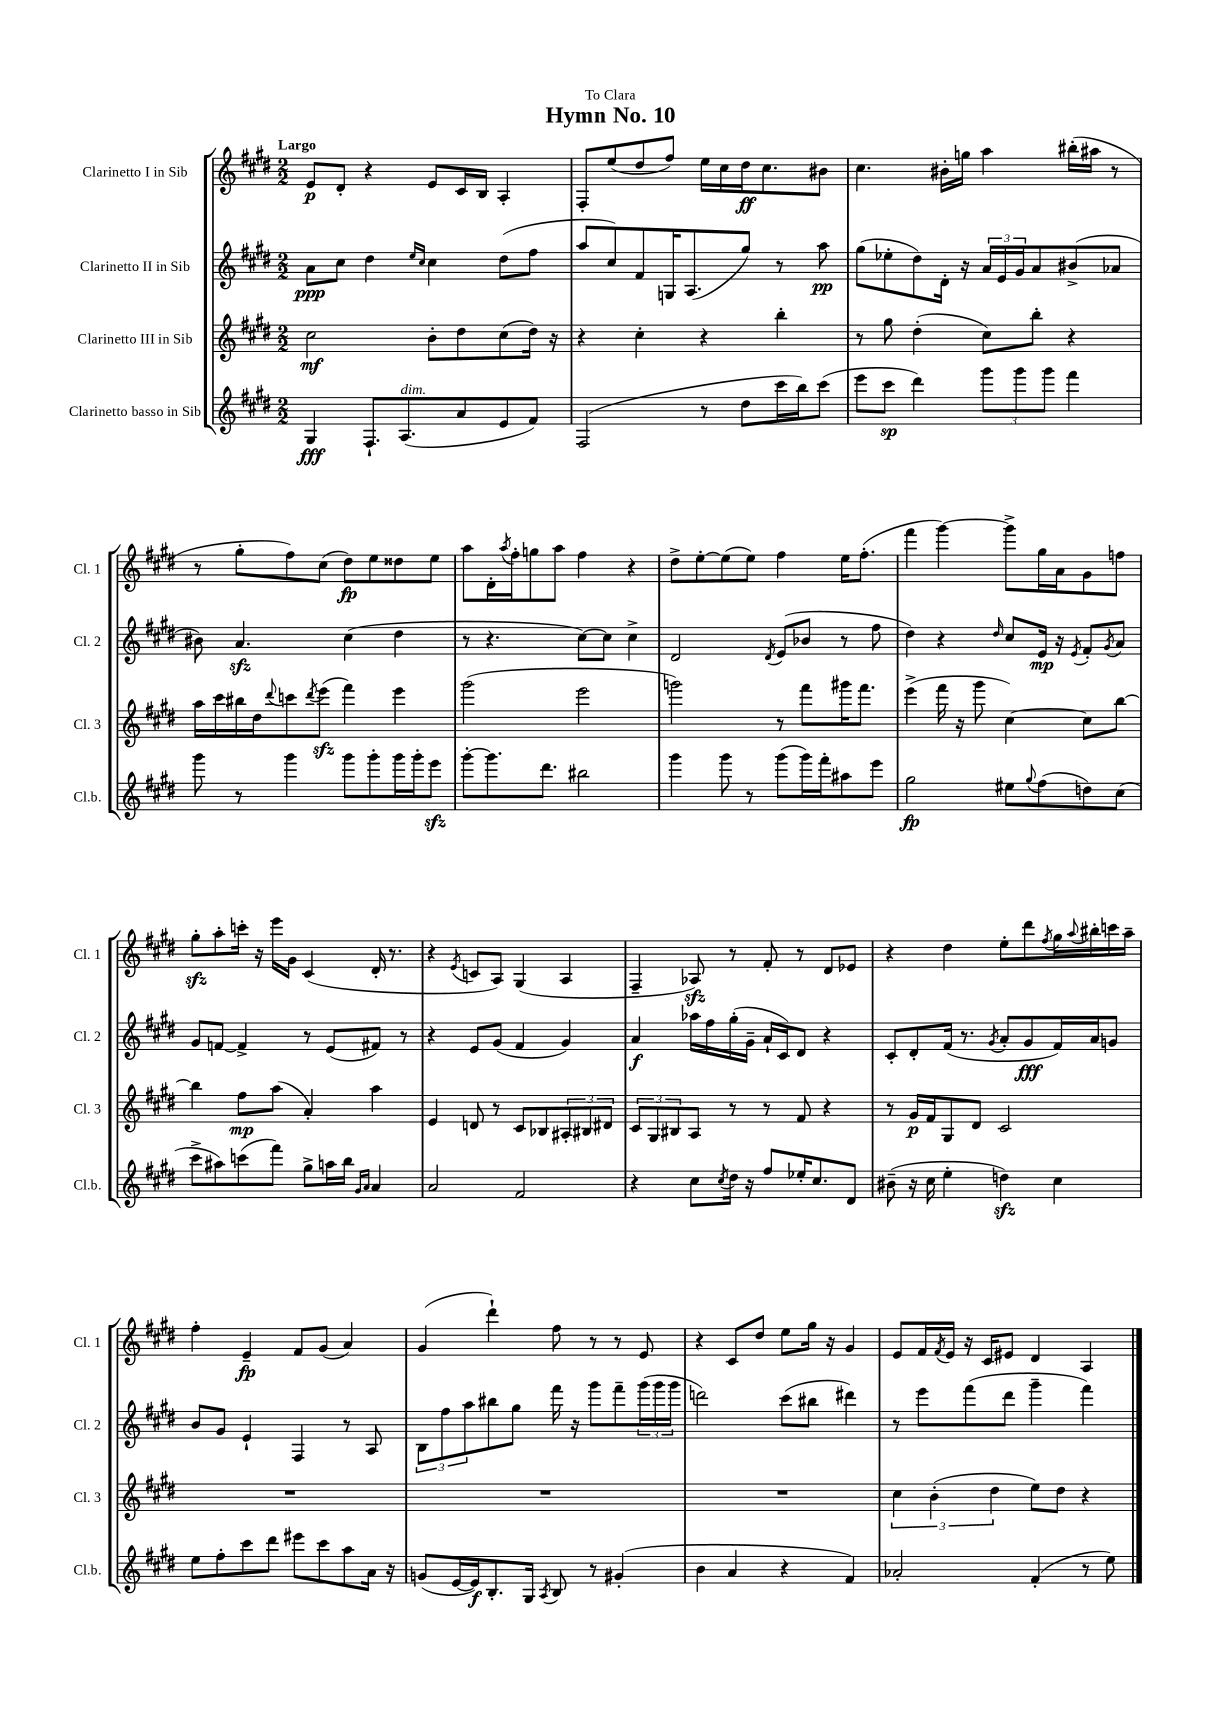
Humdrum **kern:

**kern	**dynam	**kern	**dynam	**kern	**dynam	**kern	**dynam
*part4	*part4	*part3	*part3	*part2	*part2	*part1	*part1
*staff4	*staff4	*staff3	*staff3	*staff2	*staff2	*staff1	*staff1
*I"Clarinetto basso in Sib	*	*I"Clarinetto III in Sib	*	*I"Clarinetto II in Sib	*	*I"Clarinetto I in Sib	*
*I'Cl.b.	*	*I'Cl. 3	*	*I'Cl. 2	*	*I'Cl. 1	*
*clefG2	*	*clefG2	*	*clefG2	*	*clefG2	*
*k[f#c#g#d#]	*	*k[f#c#g#d#]	*	*k[f#c#g#d#]	*	*k[f#c#g#d#]	*
*M2/2	*	*M2/2	*	*M2/2	*	*M2/2	*
=1	=1	=1	=1	=1	=1	=1	=1
!	!	!	!	!	!	!LO:TX:a:B:t=Largo	!
4G#/	fff	2cc#\	mf	8a\L	ppp	8e/L	p
.	.	.	.	8cc#\J	.	8d#'/J	.
8.F#`/L	.	.	.	4dd#\	.	4r	.
!LO:TX:a:i:t=dim.	!	!	!	!	!	!	!
(8.A/	.	.	.	.	.	.	.
.	.	.	.	16qqee/LL	.	.	.
.	.	.	.	16qqcc#/JJ	.	.	.
.	.	8b'\L	.	4cc#\	.	8e/L	.
8a/	.	8dd#\	.	.	.	16c#/L	.
.	.	.	.	.	.	16B/JJ	.
8e/	.	(8cc#\	.	(8dd#\L	.	4A'/	.
8f#/J)	.	16dd#\Jk)	.	8ff#\J	.	.	.
.	.	16r	.	.	.	.	.
=2	=2	=2	=2	=2	=2	=2	=2
(2F#/	.	4r	.	8aa/L	.	8F#'/L	.
.	.	.	.	8cc#/)	.	(8ee/	.
.	.	4cc#'\	.	8f#/	.	8dd#/	.
.	.	.	.	16Gn/K	.	8ff#/J)	.
.	.	.	.	(8.A/	.	.	.
8r	.	4r	.	.	.	16ee\LL	.
.	.	.	.	.	.	16cc#\	.
8dd#\L	.	.	.	8gg#/J)	.	16dd#\J	ff
.	.	.	.	.	.	8.cc#\	.
16ccc#\L	.	4bb'\	.	8r	.	.	.
16bb\J)	.	.	.	.	.	.	.
(8ccc#\J	.	.	.	8aa\	pp	8b#X\J	.
=3	=3	=3	=3	=3	=3	=3	=3
8eee\L	.	8r	.	(8gg#\L	.	4.cc#\	.
8ccc#\J	sp	8gg#\	.	8ee-X'\	.	.	.
4ddd#\)	.	(4dd#'\	.	8dd#\)	.	.	.
.	.	.	.	16d#'\Jk	.	16b#X'\LL	.
.	.	.	.	16r	.	16ggn\JJ	.
12ggg#\L	.	8cc#\L)	.	24a/LL	.	4aa\	.
.	.	.	.	24e/	.	.	.
12ggg#\	.	.	.	24g#/J	.	.	.
.	.	8bb'\J	.	8a/	.	.	.
12ggg#\J	.	.	.	.	.	.	.
4fff#\	.	4r	.	(8b#X^/	.	(16bb#X'\LL	.
.	.	.	.	.	.	16aa#X\JJ	.
.	.	.	.	8a-X/J	.	8r	.
!!LO:LB:g=z
=4	=4	=4	=4	=4	=4	=4	=4
8ggg#\	.	16aa\LL	.	8b#X\)	.	8r	.
.	.	16ccc#\	.	.	.	.	.
8r	.	16bb#X\	.	4.azz/	.	8gg#'\L	.
.	.	16dd#\J	.	.	.	.	.
.	.	8qqddd#/	.	.	.	.	.
4ggg#\	.	8cccn\	.	.	.	8ff#\)	.
.	.	8qddd#/	.	.	.	.	.
.	.	(8eeezz\J	.	.	.	(8cc#\J	.
8ggg#\L	.	4fff#\)	.	(4cc#\	.	8dd#\L)	fp
8ggg#'\	.	.	.	.	.	8ee\	.
16ggg#\L	.	4eee\	.	4dd#\	.	8dd##X\	.
16ggg#'\J	.	.	.	.	.	.	.
8eeezz\J	.	.	.	.	.	8ee\J	.
=5	=5	=5	=5	=5	=5	=5	=5
[8ggg#'\L	.	(2ggg#\	.	8r	.	8aa\L	.
8.ggg#\]	.	.	.	4.r	.	16d#'\L	.
.	.	.	.	.	.	8qaa/	.
.	.	.	.	.	.	16ff#'\J	.
.	.	.	.	.	.	8ggn\	.
8.ddd#\J	.	.	.	.	.	.	.
.	.	.	.	.	.	8aa\J	.
2bb#X\	.	2eee\	.	[8cc#\L)	.	4ff#\	.
.	.	.	.	8cc#\J]	.	.	.
.	.	.	.	4cc#^\	.	4r	.
=6	=6	=6	=6	=6	=6	=6	=6
4ggg#\	.	2gggn\)	.	2d#/	.	8dd#^\L	.
.	.	.	.	.	.	[8ee'\	.
8ggg#\	.	.	.	.	.	(8ee\]	.
8r	.	.	.	.	.	8ee\J)	.
.	.	.	.	8qd#/	.	.	.
(8ggg#\L	.	8r	.	(8e/L	.	4ff#\	.
16ggg#\L)	.	8fff#\L	.	8b-X/J	.	.	.
16fff#'\J	.	.	.	.	.	.	.
8aa#X\	.	16ggg#X\K	.	8r	.	16ee\KL	.
.	.	8.fff#\J	.	.	.	(8.ff#'\J	.
8eee\J	.	.	.	8ff#\	.	.	.
=7	=7	=7	=7	=7	=7	=7	=7
2gg#\	fp	(4eee^\	.	4dd#\)	.	4fff#\	.
.	.	16fff#\	.	4r	.	[4ggg#\)	.
.	.	16r	.	.	.	.	.
.	.	8ggg#\	.	.	.	.	.
.	.	.	.	16qqdd#/	.	.	.
8ee#X\L	.	[4cc#\)	.	8cc#/L	.	8ggg#^\L]	.
8qqgg#/	.	.	.	.	.	.	.
(8ff#\	.	.	.	16e/Jk	mp	16gg#\L	.
.	.	.	.	16r	.	16a\J	.
.	.	.	.	8qe/	.	.	.
8ddn\)	.	8cc#\L]	.	8f#'/L	.	8g#\	.
.	.	.	.	8qg#/	.	.	.
(8cc#\J	.	[8bb\J	.	8a/J	.	8ffn\J	.
!!LO:LB:g=z
=8	=8	=8	=8	=8	=8	=8	=8
8ccc#^\L	.	4bb\]	.	8g#/L	.	8gg#zz'\L	.
8aa#X\)	.	.	.	[8fn/J	.	8aa'\	.
(8cccn\	.	8ff#\L	mp	4f^/]	.	16cccn'\Jk	.
.	.	.	.	.	.	16r	.
8fff#\J)	.	(8aa\J	.	.	.	16eee\LL	.
.	.	.	.	.	.	16g#\JJ	.
8gg#^\L	.	4a'/)	.	8r	.	(4c#/	.
16aan\L	.	.	.	(8e/L	.	.	.
16bb\JJ	.	.	.	.	.	.	.
16qqg#/LL	.	.	.	.	.	.	.
16qqa/JJ	.	.	.	.	.	.	.
4a/	.	4aa\	.	8f#X/J)	.	16d#'/	.
.	.	.	.	.	.	8.r	.
.	.	.	.	8r	.	.	.
=9	=9	=9	=9	=9	=9	=9	=9
2a/	.	4e/	.	4r	.	4r	.
.	.	.	.	.	.	8qe/	.
.	.	8dn/	.	8e/L	.	8cn/L	.
.	.	8r	.	(8g#/J	.	8A/J)	.
2f#/	.	8c#/L	.	4f#/	.	(4G#/	.
.	.	8B-X/	.	.	.	.	.
.	.	12A#X'/	.	4g#/)	.	4A/	.
.	.	12B#X/	.	.	.	.	.
.	.	12d#X/J	.	.	.	.	.
=10	=10	=10	=10	=10	=10	=10	=10
4r	.	12c#/L	.	4a/	f	4F#~/	.
.	.	12G#/	.	.	.	.	.
.	.	12B#X/	.	.	.	.	.
8cc#\L	.	8A/J	.	16aa-X\LL	.	8A-Xzz/)	.
.	.	.	.	16ff#\	.	.	.
8qcc#/	.	.	.	.	.	.	.
16dd#\Jk	.	8r	.	(16gg#'\	.	8r	.
16r	.	.	.	16g#~\JJ	.	.	.
8ff#/L	.	8r	.	16a`/LL	.	8f#'/	.
.	.	.	.	16c#/J)	.	.	.
16ee-X'/K	.	8f#/	.	8d#/J	.	8r	.
8.cc#/	.	.	.	.	.	.	.
.	.	4r	.	4r	.	8d#/L	.
8d#/J	.	.	.	.	.	8e-X/J	.
=11	=11	=11	=11	=11	=11	=11	=11
(8b#X~\	.	8r	.	8c#'/L	.	4r	.
16r	.	16g#/LL	p	8d#'/	.	.	.
16cc#\	.	16f#/J	.	.	.	.	.
4ee'\	.	8G#/	.	(16f#/Jk	.	4dd#\	.
.	.	.	.	8.r	.	.	.
.	.	8d#/J	.	.	.	.	.
.	.	.	.	8qg#/	.	.	.
4ddnzz\)	.	2c#/	.	8a'/L	.	8ee'\L	.
.	.	.	.	8g#/	fff	8ddd#\	.
.	.	.	.	.	.	8qff#/	.
4cc#\	.	.	.	16f#/L)	.	16gg#\L	.
.	.	.	.	.	.	8qqaa/	.
.	.	.	.	16a/J	.	16bb#X'\	.
.	.	.	.	8gn/J	.	16cccn\	.
.	.	.	.	.	.	16aa~\JJ	.
!!LO:LB:g=z
=12	=12	=12	=12	=12	=12	=12	=12
8ee\L	.	1r	.	8b/L	.	4ff#'\	.
8ff#'\	.	.	.	8g#/J	.	.	.
8ccc#\	.	.	.	4e`/	.	4e~/	fp
8ddd#\J	.	.	.	.	.	.	.
8eee#X\L	.	.	.	4F#/	.	8f#/L	.
8ccc#\	.	.	.	.	.	(8g#/J	.
8aa\	.	.	.	8r	.	4a/)	.
16a\Jk	.	.	.	8A/	.	.	.
16r	.	.	.	.	.	.	.
=13	=13	=13	=13	=13	=13	=13	=13
(8gn/L	.	1r	.	12B\L	.	(4g#/	.
.	.	.	.	12ff#\	.	.	.
[16e/L	.	.	.	.	.	.	.
.	.	.	.	12aa\	.	.	.
16e/J])	f	.	.	.	.	.	.
8.B'/	.	.	.	8bb#X\	.	4ddd#`\)	.
.	.	.	.	8gg#\J	.	.	.
16G#/Jk	.	.	.	.	.	.	.
8qA/	.	.	.	.	.	.	.
8B/	.	.	.	16fff#\	.	8ff#\	.
.	.	.	.	16r	.	.	.
8r	.	.	.	8ggg#\L	.	8r	.
(4g#X'/	.	.	.	8fff#~\	.	8r	.
.	.	.	.	(24ggg#\L	.	8e/	.
.	.	.	.	24ggg#\	.	.	.
.	.	.	.	24ggg#\JJ	.	.	.
=14	=14	=14	=14	=14	=14	=14	=14
4b\	.	1r	.	2dddn\)	.	4r	.
4a/	.	.	.	.	.	8c#/L	.
.	.	.	.	.	.	8dd#/J	.
4r	.	.	.	(8ccc#\L	.	8ee\L	.
.	.	.	.	8bb#X\J	.	16gg#\Jk	.
.	.	.	.	.	.	16r	.
4f#/)	.	.	.	4ddd#X\)	.	4g#/	.
=15	=15	=15	=15	=15	=15	=15	=15
2a-X'/	.	6cc#\	.	8r	.	8e/L	.
.	.	.	.	8eee\L	.	16f#/L	.
.	.	(6b'\	.	.	.	.	.
.	.	.	.	.	.	8qf#/	.
.	.	.	.	.	.	16e/JJ	.
.	.	.	.	(8fff#\	.	16r	.
.	.	.	.	.	.	16c#/KL	.
.	.	6dd#\	.	.	.	.	.
.	.	.	.	8ddd#\J	.	8e#X/J	.
(4f#'/	.	8ee\L)	.	4ggg#~\	.	4d#/	.
.	.	8dd#\J	.	.	.	.	.
8r	.	4r	.	4fff#\)	.	4A/	.
8ee\)	.	.	.	.	.	.	.
==	==	==	==	==	==	==	==
*-	*-	*-	*-	*-	*-	*-	*-
